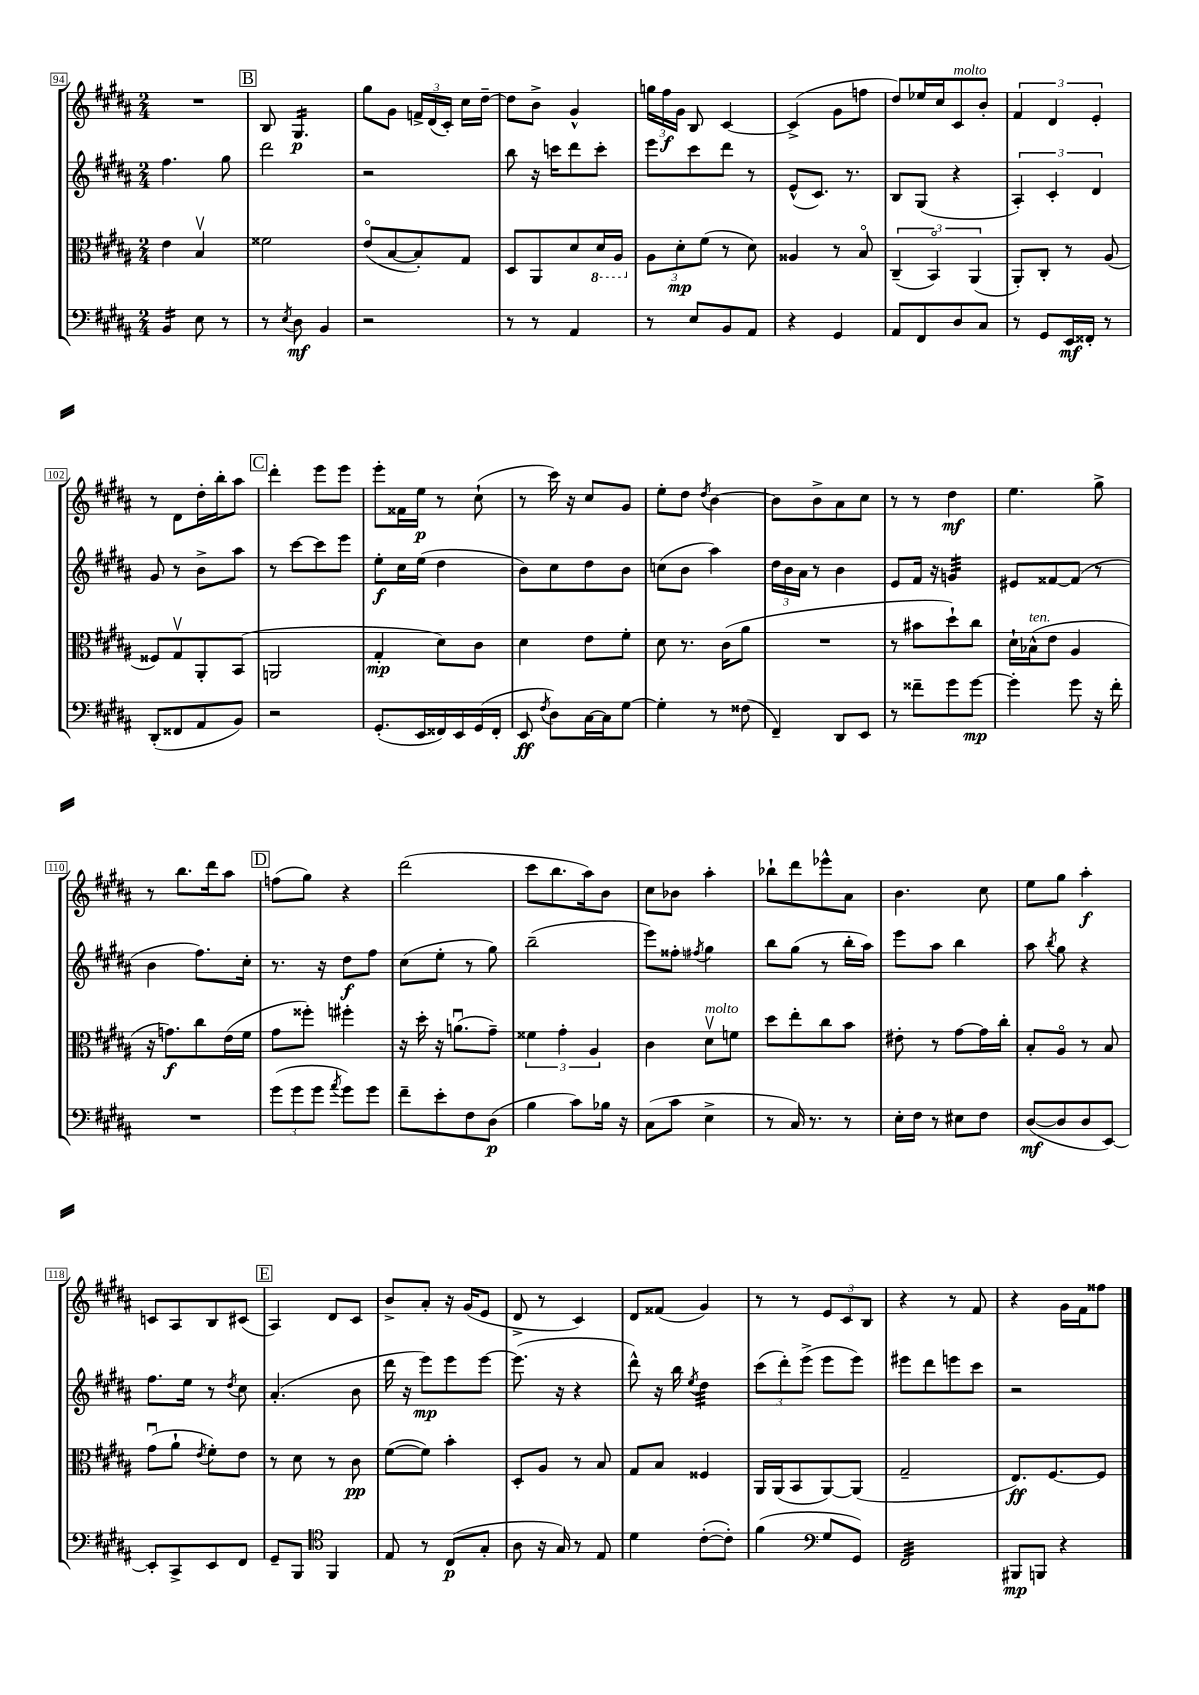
<<
\new StaffGroup <<
\new Staff = "s0" {
    \clef treble \key b \major \numericTimeSignature \time 2/4
    \autoBeamOff R2 |
    \mark \markup { \box "B" } b8 gis4.:16\p |
    gis''8[ gis'8] \tuplet 3/2 { f'16[-> dis'16( cis'16]-.) } cis''16[ dis''16]~-- |
    dis''8[ b'8]-> gis'4-^ |
    \tuplet 3/2 { g''16[ fis''16\f gis'16] } b8 cis'4~ |
    cis'4->( gis'8[ f''8] |
    dis''8[) ees''16 cis''16 cis'8^\markup { \italic "molto" } b'8]-. |
    \tuplet 3/2 { fis'4 dis'4 e'4-. } |
    r8 dis'8[ dis''16-. b''16-. ais''8] |
    \mark \markup { \box "C" } dis'''4-. e'''8[ e'''8] |
    e'''8[-. fisis'16 e''16]\p r8 cis''8-!( |
    r8 cis'''16) r16 cis''8[ gis'8] |
    e''8[-. dis''8] \acciaccatura { dis''8 } b'4~ |
    b'8[ b'8-> ais'8 cis''8] |
    r8 r8 dis''4\mf |
    e''4. gis''8-> |
    r8 b''8.[ dis'''16 ais''8] |
    \mark \markup { \box "D" } f''8[( gis''8]) r4 |
    dis'''2( |
    cis'''8[ b''8. ais''16) b'8] |
    cis''8[ bes'8] ais''4-. |
    bes''8[-! dis'''8 ees'''8-^ ais'8] |
    b'4. cis''8 |
    e''8[ gis''8] ais''4-.\f |
    c'8[ ais8 b8 cis'8]( |
    \mark \markup { \box "E" } ais4) dis'8[ cis'8] |
    b'8[-> ais'8]-. r16 gis'16[( e'8] |
    dis'8-> r8 cis'4) |
    dis'8[ fisis'8]( gis'4) |
    r8 r8 \tuplet 3/2 { e'8[ cis'8 b8] } |
    r4 r8 fis'8 |
    r4 gis'16[ fis'16 fisis''8] \bar "|." |
}
\new Staff = "s1" {
    \clef treble \key b \major \numericTimeSignature \time 2/4
    \autoBeamOff fis''4. gis''8 |
    \mark \markup { \box "B" } dis'''2 |
    r2 |
    b''8 r16 c'''16[ dis'''8 c'''8]-. |
    e'''8[ cis'''8 dis'''8] r8 |
    e'8[-^( cis'8.]) r8. |
    b8[ gis8]( r4 |
    \tuplet 3/2 { ais4-.) cis'4-. dis'4 } |
    gis'8 r8 b'8[-> ais''8] |
    \mark \markup { \box "C" } r8 cis'''8[~ cis'''8 e'''8] |
    e''8[-.\f cis''16 e''16]( dis''4 |
    b'8[) cis''8 dis''8 b'8] |
    c''8[( b'8] ais''4) |
    \tuplet 3/2 { dis''16[ b'16 ais'16] } r8 b'4 |
    e'8[ fis'16] r16 g'4:32 |
    eis'8[ fisis'8~ fisis'8]( r8 |
    b'4 fis''8.[) cis''16]-. |
    \mark \markup { \box "D" } r8. r16 dis''8[\f fis''8] |
    cis''8[( e''8]-. r8 gis''8) |
    b''2--( |
    e'''8[) fisis''8]-. \acciaccatura { fis''8 } gis''4 |
    b''8[ gis''8]( r8 b''16[-. ais''16]) |
    e'''8[ ais''8] b''4 |
    ais''8 \acciaccatura { b''8 } gis''8 r4 |
    fis''8.[ e''16] r8 \acciaccatura { dis''8 } cis''8 |
    \mark \markup { \box "E" } ais'4.-.( b'8 |
    dis'''16 r16 e'''8[\mp) e'''8 e'''8]~ |
    e'''8.( r16 r4 |
    dis'''8-^) r16 b''16 \acciaccatura { e''8 } dis''4:32 |
    \tuplet 3/2 { cis'''8[( dis'''8-.) e'''8]->( } e'''8[ e'''8]) |
    eis'''8[ dis'''8 e'''8 cis'''8] |
    r2 \bar "|." |
}
\new Staff = "s2" {
    \clef alto \key b \major \numericTimeSignature \time 2/4
    \autoBeamOff e'4 b4\upbow |
    \mark \markup { \box "B" } fisis'2 |
    e'8[\flageolet( b8~ b8-.) gis8] |
    dis8[ ais,8 dis'8 \ottava #-1 dis16 ais,16] \ottava #0 |
    \tuplet 3/2 { ais8[ dis'8-.\mp fis'8]( } r8 dis'8) |
    aisis4 r8 b8\flageolet |
    \tuplet 3/2 { cis4--( b,4\flageolet) ais,4( } |
    ais,8[-.) cis8]-. r8 ais8( |
    fisis8[) gis8\upbow ais,8-. b,8]( |
    \mark \markup { \box "C" } a,2 |
    gis4-.\mp dis'8[) cis'8] |
    dis'4 e'8[ fis'8]-. |
    dis'8 r8. cis'16[( ais'8] |
    R2 |
    r8 bis'8[ dis''8-!) cis''8] |
    dis'16[-! bes16-^^\markup { \italic "ten." }( e'8] ais4 |
    r16 g'8.[\f) cis''8 e'16( fis'16] |
    \mark \markup { \box "D" } gis'8[ fisis''8]-.) fis''4-. |
    r16 dis''16-. r16 a'8.[\downbow( gis'8]--) |
    \tuplet 3/2 { fisis'4 gis'4-. ais4 } |
    cis'4 dis'8[\upbow^\markup { \italic "molto" } f'8] |
    dis''8[ e''8-. cis''8 b'8] |
    eis'8-. r8 gis'8[~ gis'16 cis''16]-. |
    b8[-. ais8]\flageolet r8 b8 |
    gis'8[\downbow( ais'8]-! \acciaccatura { e'8 } fis'8[-.) e'8] |
    \mark \markup { \box "E" } r8 dis'8 r8 cis'8\pp |
    fis'8[~( fis'8]) b'4-. |
    dis8[-. ais8] r8 b8 |
    gis8[ b8] fisis4 |
    ais,16[ ais,16( b,8 ais,8~) ais,8]( |
    gis2-- |
    e8.[\ff) fis8.~ fis8] \bar "|." |
}
\new Staff = "s3" {
    \clef bass \key b \major \numericTimeSignature \time 2/4
    \autoBeamOff b,4:16 e8 r8 |
    \mark \markup { \box "B" } r8 \acciaccatura { e8 } dis8\mf b,4 |
    r2 |
    r8 r8 ais,4 |
    r8 e8[ b,8 ais,8] |
    r4 gis,4 |
    ais,8[ fis,8 dis8 cis8] |
    r8 gis,8[ e,16\mf fisis,16]-. r8 |
    dis,8[-.( fisis,8 ais,8 b,8]) |
    \mark \markup { \box "C" } r2 |
    gis,8.[-.( e,16 fisis,16) e,16 gis,16( fisis,16]-. |
    e,8\ff \acciaccatura { fis8 } dis8[) cis16~ cis16 gis8]~ |
    gis4-. r8 fisis8( |
    fis,4--) dis,8[ e,8] |
    r8 fisis'8[-- gis'8 gis'8]~\mp |
    gis'4-. gis'8 r16 fis'16-. |
    R2 |
    \mark \markup { \box "D" } \tuplet 3/2 { gis'8[( gis'8 gis'8] } \acciaccatura { ais'8 } gis'8[) gis'8] |
    fis'8[-- e'8-. fis8 dis8]\p( |
    b4 cis'8[) bes16] r16 |
    cis8[( cis'8] e4-> |
    r8 cis16) r8. r8 |
    e16[-. fis16] r8 eis8[ fis8] |
    dis8[~\mf( dis8 dis8 e,8]~) |
    e,8[-. cis,8-> e,8 fis,8] |
    \mark \markup { \box "E" } gis,8[-- b,,8] \clef tenor fis,4 |
    e8 r8 cis8[\p( gis8]-. |
    ais8 r16 gis16) r8 e8 |
    dis'4 cis'8[~-.( cis'8]-.) |
    fis'4( \clef bass gis8[ gis,8]) |
    fis,2:32 |
    bis,,8[\mp b,,8] r4 \bar "|." |
}
>>
>>
\layout { \context { \Score currentBarNumber = #94 \override BarNumber.stencil = #(make-stencil-boxer 0.1 0.3 ly:text-interface::print) } }
